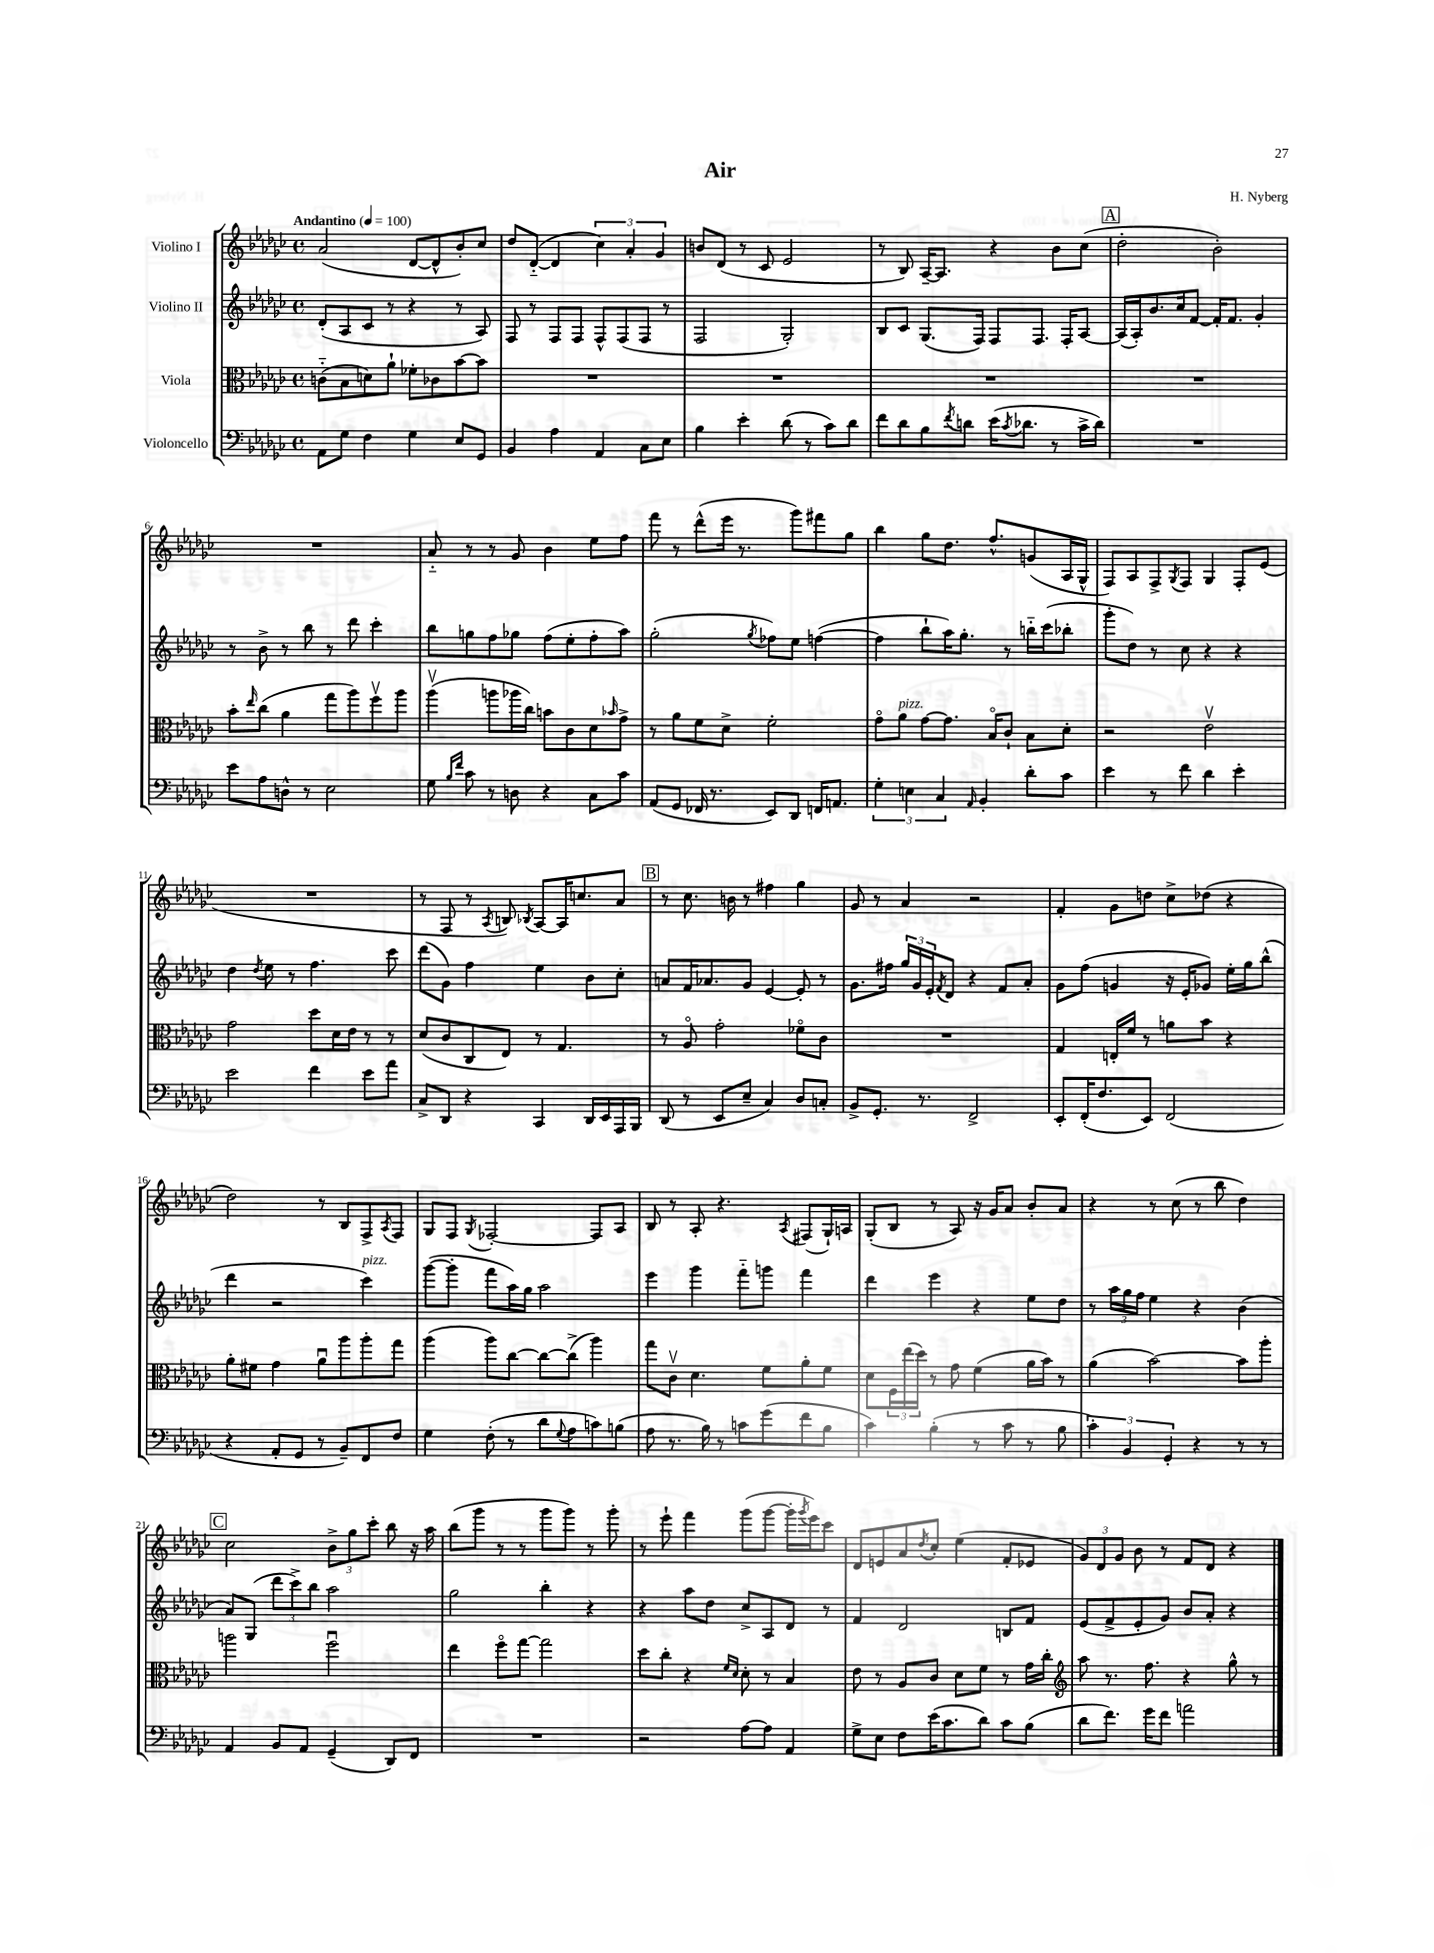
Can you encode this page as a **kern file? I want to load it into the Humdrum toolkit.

**kern	**kern	**kern	**kern
*part4	*part3	*part2	*part1
*staff4	*staff3	*staff2	*staff1
*I"Violoncello	*I"Viola	*I"Violino II	*I"Violino I
*clefF4	*clefC3	*clefG2	*clefG2
*k[b-e-a-d-g-c-]	*k[b-e-a-d-g-c-]	*k[b-e-a-d-g-c-]	*k[b-e-a-d-g-c-]
*M4/4	*M4/4	*M4/4	*M4/4
*met(c)	*met(c)	*met(c)	*met(c)
*MM100	*MM100	*MM100	*MM100
=1	=1	=1	=1
!	!	!	!LO:TX:a:B:t=Andantino
8AA-\L	(8cn\L	(8d-'/L	(2a-/
8G-\J	8B-\	8A-/	.
4F\	8dn\)	8c-/J	.
.	8a-`\J	8r	.
4G-\	8f-X'\L	4r	[8d-/L
.	8c-X\	.	8d-^^/]
8E-/L	[8b-\	8r	8b-'/)
8GG-/J	8b-\J]	8A-/)	8cc-/J
=2	=2	=2	=2
4BB-/	1r	8F/	8dd-/L
.	.	8r	([8d-/J
4A-\	.	8F/L	4d-/]
.	.	8F/J	.
4AA-/	.	8F^^/L	6cc-\)
.	.	(8F/	.
.	.	.	6a-'/
8C-\L	.	8F/J	.
.	.	.	6g-/
8E-\J	.	8r	.
=3	=3	=3	=3
4B-\	1r	2F/	8bn/L
.	.	.	(8d-/J
4e-'\	.	.	8r
.	.	.	8c-/
(8d-\	.	2G-'/)	2e-/
8r	.	.	.
8c-\L)	.	.	.
8d-\J	.	.	.
=4	=4	=4	=4
8f\L	1r	8B-/L	8r
8d-\	.	8c-/J	8B-/)
8B-\	.	(8.G-/L	[16A-~/KL
.	.	.	8.A-/J]
8qf/	.	.	.
8dn\J	.	.	.
.	.	16F/Jk)	.
(16e-\KL	.	8F/L	4r
8qc-/	.	.	.
8.d-X\J	.	.	.
.	.	8.F/J	.
8r	.	.	8b-\L
.	.	16F'/KL	.
16c-^\LL	.	[8A-/J	(8cc-\J
16d-\JJ)	.	.	.
!!LO:REH:place=s1:t=A
=5	=5	=5	=5
1r	1r	(16A-/LL]	2dd-'\
.	.	16A-'/J)	.
.	.	8.b-/	.
.	.	16cc-/k	.
.	.	[8f/J	.
.	.	16f'/KL]	2b-'\)
.	.	8.f/J	.
.	.	4g-'/	.
!!LO:LB:g=z
=6	=6	=6	=6
8e-\L	8b-'\L	8r	1r
.	16qqee-/	.	.
8A-\	(8cc-\J	8b-^\	.
8Dn^^\J	4a-\	8r	.
8r	.	8bb-\	.
2E-\	8gg-\L	8r	.
.	8aa-\)	8ddd-\	.
.	8ffv\	4ccc-'\	.
.	8aa-\J	.	.
=7	=7	=7	=7
8G-\	(4aa-v\	8bb-\L	8a-/
16qqB-/LL	.	.	.
16qqf/JJ	.	.	.
8c-\	.	8ggn\	8r
8r	8aan\L	8ff\	8r
8Dn\	16aa-X\L	8gg-X\J	8g-/
.	16cc-\JJ)	.	.
4r	8bn\L	(8ff\L	4b-\
.	8c-\	8ee-'\	.
8C-\L	8d-\	8ff'\	8ee-\L
.	16qqb-X/	.	.
8c-\J	8g-^\J	8aa-\J)	8ff\J
=8	=8	=8	=8
(8AA-/L	8r	(2gg-'\	8fff\
8GG-/J	8a-\L	.	8r
16FF-X/	8f\	.	(8ddd-^^\L
8.r	.	.	.
.	8d-^\J	.	16eee-\Jk
.	.	.	8.r
.	.	8qgg-/	.
8EE-/L)	2f'\	8ff-X\L)	.
8DD-/J	.	8ee-\J	8ggg-\L)
16FFn/KL	.	([4ffn\	8fff#X\
8.AAn/J	.	.	.
.	.	.	8gg-\J
=9	=9	=9	=9
6G-'\	8g-\L	4ff\]	4bb-\
!	!LO:TX:a:i:t=pizz.	!	!
.	8a-\J	.	.
6En\	.	.	.
.	[8g-\L	8bb-`\L	8gg-\L
6C-/	.	.	.
.	8.g-\J]	16aa-\K)	8.dd-\J
.	.	8.gg-'\J	.
16qqAA-/	.	.	.
4BB-'/	.	.	.
.	16B-/KL	.	8.ff^^/L
.	8c-`/J	8r	.
8d-'\L	8B-\L	16bbn\LL	(8gn/
.	.	(16ccc-\J	.
8c-\J	8d-'\J	8bb-X'\J	16A-/L
.	.	.	16G-^^/JJ
=10	=10	=10	=10
4e-\	2r	8ggg-'\L	8F/L)
.	.	8dd-\J)	8A-/
8r	.	8r	8F^/
.	.	.	8qG-/
8f\	.	8cc-\	8F/J
4d-\	2e-v\	4r	4G-/
4e-'\	.	4r	8F'/L
.	.	.	(8e-/J
!!LO:LB:g=z
=11	=11	=11	=11
2e-\	2g-\	4dd-\	1r
.	.	8qdd-/	.
.	.	8ee-\	.
.	.	8r	.
4f\	8dd-\L	4.ff\	.
.	16d-\L	.	.
.	16e-\JJ	.	.
8e-\L	8r	.	.
8a-\J	8r	8ccc-\	.
=12	=12	=12	=12
8C-^/L	(8d-/L	(8ddd-\L	8r
8DD-/J	8c-/	8g-\J)	8F/
4r	8C-/	4ff\	8r
.	.	.	8qA-/
.	8E-/J)	.	8Bn/)
.	.	.	8qB-X/
4CC-/	8r	4ee-\	[8A-/L
.	4.G-/	.	16A-/K]
.	.	.	8.ccn/
16DD-/LL	.	8b-\L	.
16EE-/	.	.	.
16AAA-/	.	8cc-'\J	8a-/J
16BBB-/JJ	.	.	.
!!LO:REH:place=s1:t=B
=13	=13	=13	=13
(8DD-/	8r	8an/L	8r
8r	8A-/	16f/K	8.cc-\
.	.	8.a-X/	.
8EE-/L	2g-'\	.	.
.	.	.	16bn\
8E-~/J	.	8g-/J	8r
4C-/)	.	[4e-/	4ff#X\
8D-/L	8f-X\L	8e-'/]	4gg-\
8Cn'/J	8c-\J	8r	.
=14	=14	=14	=14
8BB-^/L	1r	8.g-\L	8g-/
8.GG-'/J	.	.	8r
.	.	16ff#X\Jk	.
.	.	24gg-/LL	4a-/
.	.	24g-/	.
8.r	.	.	.
.	.	24e-'/J	.
.	.	8qf/	.
.	.	8d-/J	.
2FF^/	.	4r	2r
.	.	8f/L	.
.	.	8a-'/J	.
=15	=15	=15	=15
8EE-'/L	4G-/	8g-\L	4f'/
(16FF'/K	.	(8ff\J	.
8.F/	.	.	.
.	16En'/LL	4gn/	8g-\L
.	16f/JJ	.	.
8EE-/J)	8r	.	8ddn\J
(2FF/	8an\L	16r	8cc-^\L
.	.	16e-'/KL	.
.	8b-\J	8g-X/J)	(8dd-X\J
.	4r	16ee-'\LL	4r
.	.	16gg-\J	.
.	.	(8bb-^^\J	.
!!LO:LB:g=z
=16	=16	=16	=16
4r	8a-'\L	4ddd-\	2dd-\)
.	8f#X\J	.	.
8AA-'/L	4g-\	2r	.
8GG-/J	.	.	.
8r	8a-u\L	.	8r
8BB-~/L)	8aa-\	.	8B-/L
!	!	!LO:TX:a:i:t=pizz.	!
8FF/	8aa-'\	4ccc-\)	8F^/
.	.	.	8qA-/
8F/J	8gg-\J	.	8F/J
=17	=17	=17	=17
4G-\	(4aa-\	([8ggg-\L	8G-/L
.	.	8ggg-'\J]	8F/J
.	.	.	8qG-/
(8F'\	8aa-\L)	8fff\L	[2F-X'/
8r	[8cc-\J	16aa-\L)	.
.	.	16gg-\JJ	.
8d-\L	8cc-\L_	2aa-\	.
8qqG-/	.	.	.
8A-\	(8cc-^\J]	.	.
8cn\)	4aa-\)	.	8F-/L]
(8Bn\J	.	.	8A-/J
=18	=18	=18	=18
8A-\	8gg-\L	4eee-\	8B-/
8.r	8c-v\J	.	8r
.	4.d-\	4ggg-\	8A-'/
16B-\)	.	.	.
8r	.	.	4.r
8cn\L	.	8fff\L	.
(8g-\	8f\L	8gggn\J	.
.	.	.	8qA-/
8f\	8a-'\	4fff\	(8F#X/L
8B-\J	8f\J	.	16G-`/L)
.	.	.	16An/JJ
=19	=19	=19	=19
4c-\)	8d-\L	4ddd-\	(8G-'/L
.	24F\L	.	8B-/J
.	(24ee-\	.	.
.	24dd-\JJ)	.	.
(4B-'\	8r	4eee-\	8r
.	8g-\	.	8A-/)
8r	(4f\	4r	16r
.	.	.	16g-/KL
8c-\	.	.	8a-/J
8r	16a-\LL	8ee-\L	8b-'/L
.	16b-\JJ)	.	.
8B-\	8r	8dd-\J	8a-/J
=20	=20	=20	=20
6c-'\)	(4a-\	8r	4r
.	.	24aa-\LL	.
6BB-/	.	24gg-\	.
.	.	24ff\JJ	.
.	[2b-\)	4ee-\	8r
6GG-'/	.	.	.
.	.	.	(8cc-\
4r	.	4r	8r
.	.	.	8bb-\
8r	8b-\L]	(4b-\	4dd-\)
8r	8aa-'\J	.	.
!!LO:LB:g=z
!!LO:REH:place=s1:t=C
=21	=21	=21	=21
4AA-/	2aan\	8a-/L)	2cc-\
.	.	(8G-/J	.
8BB-/L	.	12ddd-\L	.
.	.	12ccc-^\)	.
8AA-/J	.	.	.
.	.	12bb-\J	.
(4GG-~/	2ffu\	2aa-\	12b-^\L
.	.	.	12gg-\
.	.	.	12ccc-'\J
8DD-/L)	.	.	8bb-\
8FF/J	.	.	16r
.	.	.	16aa-\
=22	=22	=22	=22
1r	4ee-\	2gg-\	(8bb-\L
.	.	.	8ggg-\J
.	8ff\L	.	8r
.	[8gg-\J	.	8r
.	2gg-\]	4bb-'\	8ggg-\L
.	.	.	8ggg-\J)
.	.	4r	8r
.	.	.	8ggg-'\
=23	=23	=23	=23
2r	8dd-\L	4r	8r
.	8cc-'\J	.	8eee-`\
.	4r	8aa-\L	4fff\
.	.	8dd-\J	.
.	16qqf/LL	.	.
.	16qqd-/JJ	.	.
[8A-\L	8d-'\	8cc-^/L	(8ggg-\L
8A-\J]	8r	8A-/	[8ggg-\J
4AA-/	4B-/	8d-/J	16ggg-'\LL]
.	.	.	8qggg-/
.	.	.	16eee-\J)
.	.	8r	8ccc-\J
=24	=24	=24	=24
8G-^\L	8e-\	4f/	8d-/L
8E-\J	8r	.	8en/
8F\L	8A-/L	2d-/	8a-/
.	.	.	8qdd-/
(16e-\K	8c-/J	.	8cc-'/J
8.c-\	.	.	.
.	8d-\L	.	(4ee-\
8d-\J)	8f\J	.	.
8c-\L	8r	8Bn/L	8f'/L
(8B-\J	16g-\LL	8f/J	8e-X/J
.	16cc-'\JJ	.	.
=25	=25	=25	=25
*	*clefG2	*	*
8d-\L	8aa-\	(8e-/L	12g-/L)
.	.	.	12d-/
8.f\J)	8.r	8f^/	.
.	.	.	12g-/J
.	.	8e-'/	8b-\
16g-\KL	8.ff\	.	.
8f\J	.	8g-/J)	8r
2an\	4r	8b-/L	8f/L
.	.	8a-'/J	8d-/J
.	8gg-^^\	4r	4r
.	8r	.	.
==	==	==	==
*-	*-	*-	*-
